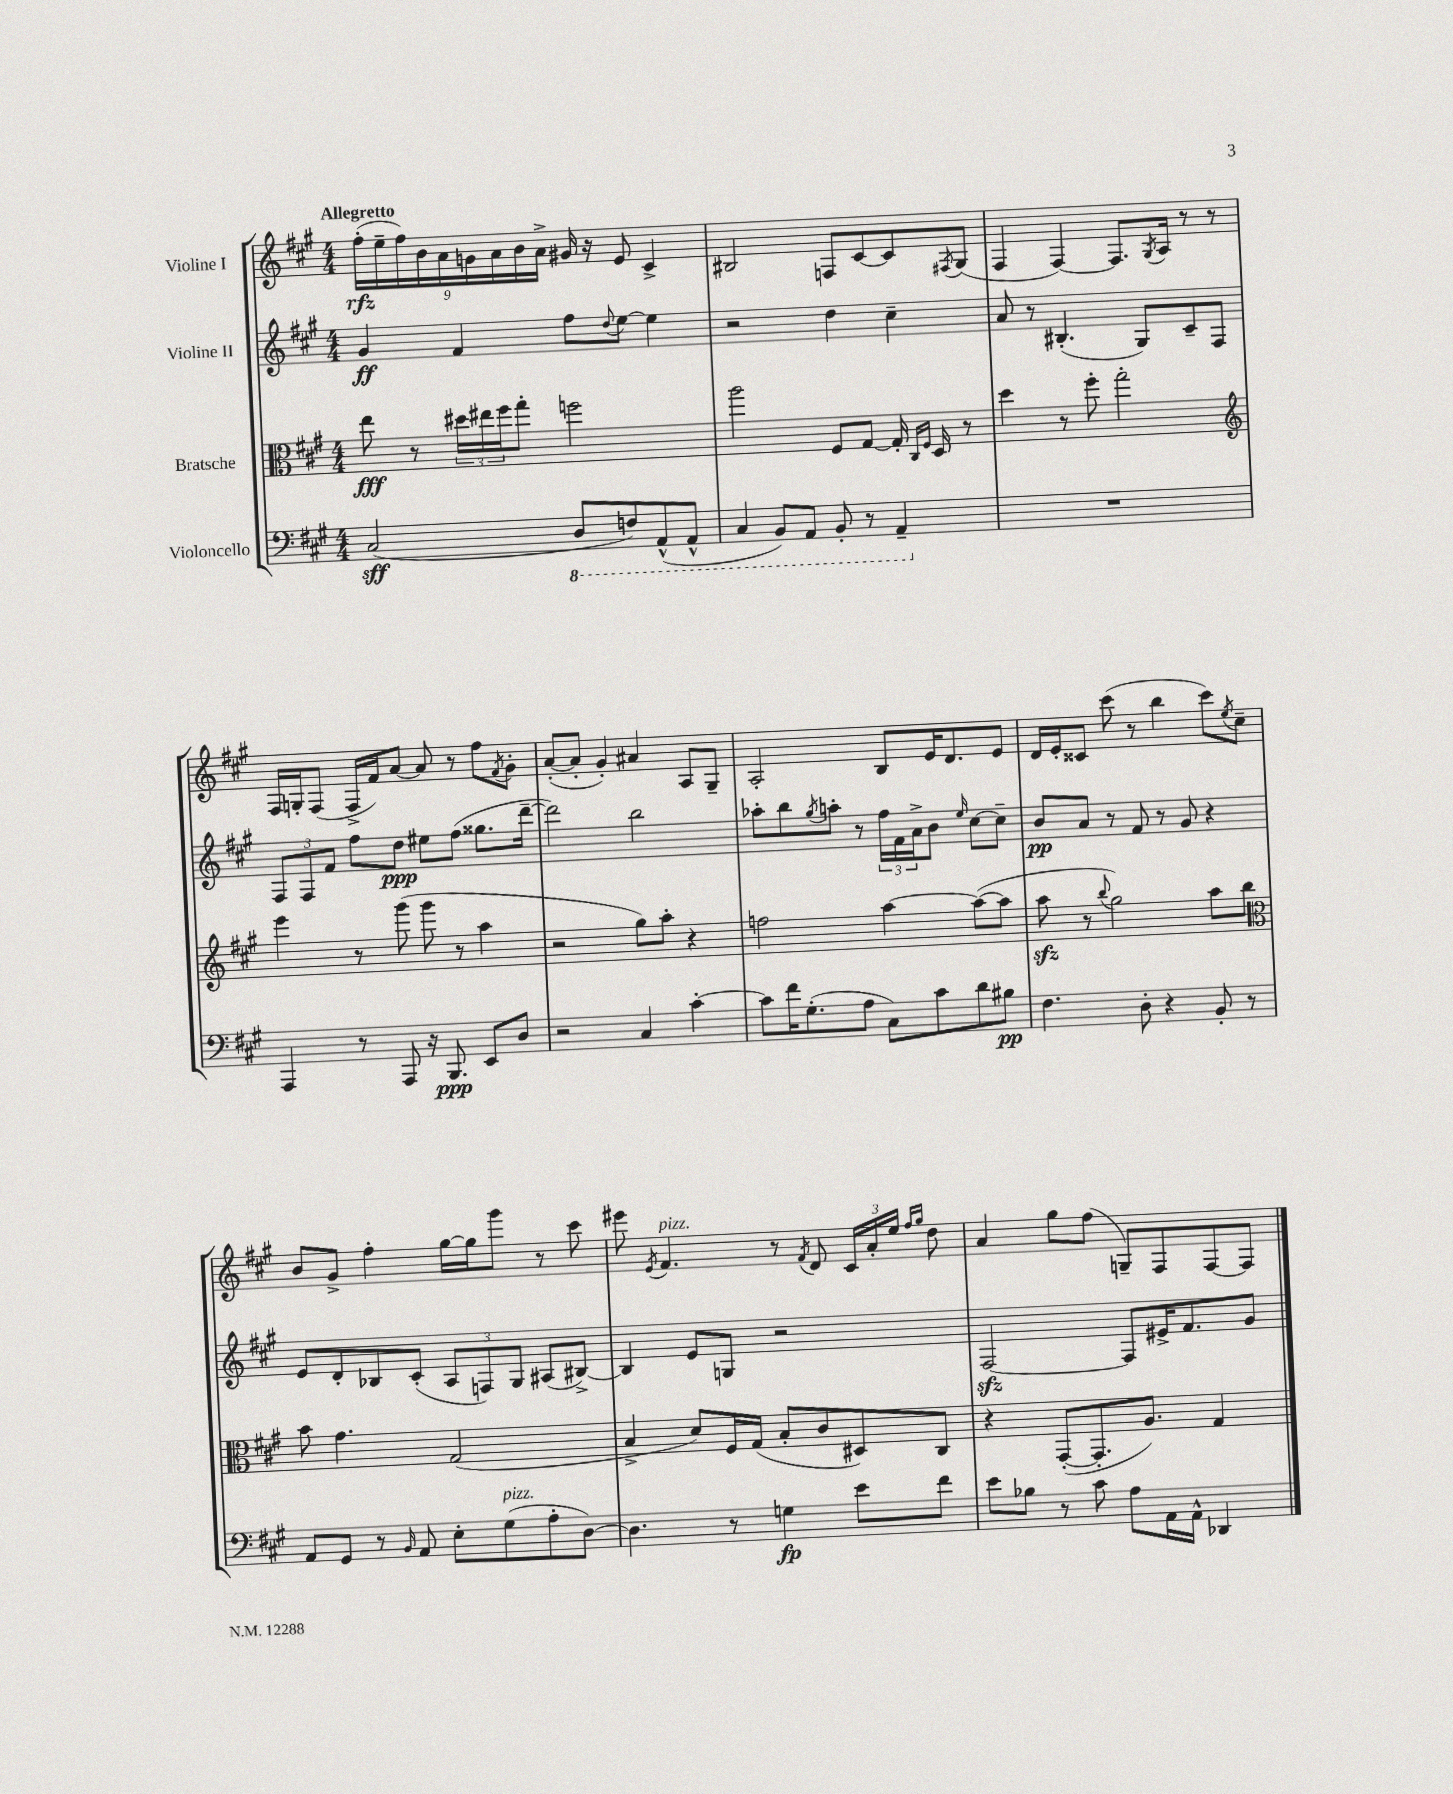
<<
\new StaffGroup <<
\new Staff = "s0" \with { instrumentName = "Violine I" } {
    \clef treble \key a \major \numericTimeSignature \time 4/4 \tempo "Allegretto"
    \tuplet 9/8 { fis''16-.\rfz( e''16-- fis''16) b'16 a'16 g'16 a'16 b'16 a'16-> } gis'16 r16 e'8 cis'4-> |
    bis2 f8 cis'8~ cis'8 \acciaccatura { fis8 } gis8( |
    fis4 fis4~) fis8. \acciaccatura { gis8 } a16 r8 r8 |
    fis16 g16-. fis8( fis16-> fis'16) a'8~ a'8 r8 fis''8 \acciaccatura { fis'8 } gis'8-. |
    a'8~-.( a'8-. gis'4-.) ais'4 a8 gis8-- |
    a2-. b8 e'16 d'8. e'8 |
    d'16 e'16-. cisis'8 cis'''8( r8 b''4 cis'''8) \acciaccatura { e''8 } cis''8-- |
    b'8 gis'8-> fis''4-. gis''16~ gis''16 gis'''8 r8 cis'''8 |
    eis'''8 \acciaccatura { e'8 } fis'4.^\markup { \italic "pizz." } r8 \acciaccatura { fis'8 } d'8 \tuplet 3/2 { cis'16 a'16-. e''16 } \grace { fis''16 gis''16 } d''8 |
    a'4 gis''8 fis''8( g8--) fis8 fis8~ fis8 \bar "|." |
}
\new Staff = "s1" \with { instrumentName = "Violine II" } {
    \clef treble \key a \major \numericTimeSignature \time 4/4
    gis'4\ff fis'4 fis''8 \appoggiatura { d''8 } e''8~ e''4 |
    r2 d''4 cis''4-- |
    a'8 r8 bis4.-.( gis8) cis'8-- fis8 |
    \tuplet 3/2 { fis8 fis8 fis'8 } fis''8 d''8\ppp eis''8 fis''8( gisis''8. d'''16~-- |
    d'''2) b''2 |
    aes''8-. b''8 \acciaccatura { gis''8 } a''8-. r8 \tuplet 3/2 { fis''16 fis'16 a'16-> } b'8 \grace { e''16 } cis''8~ cis''8-- |
    b'8\pp a'8 r8 fis'8 r8 gis'8 r4 |
    e'8 d'8-. bes8 cis'8-.( \tuplet 3/2 { a8 f8) gis8 } ais8( bis8~->) |
    bis4 e'8 g8 r2 |
    fis2~\sfz fis8 eis'16-> fis'8. gis'8 \bar "|." |
}
\new Staff = "s2" \with { instrumentName = "Bratsche" } {
    \clef alto \key a \major \numericTimeSignature \time 4/4
    e''8\fff r8 \tuplet 3/2 { dis''16 eis''16 fis''16 } gis''8-. f''2 |
    a''2 fis8 gis8~ gis16-. \grace { cis16 fis16 } d16 r8 |
    d''4 r8 fis''8-. gis''2-. |
    \clef treble e'''4 r8 gis'''8( gis'''8 r8 a''4 |
    r2 gis''8) a''8-. r4 |
    f''2 a''4~ a''8~( a''8 |
    a''8\sfz r8 \appoggiatura { b''8 } gis''2) a''8 b''8 |
    \clef alto b'8 gis'4. gis2( |
    b4-> d'8) fis16 gis16( b8-. cis'8 dis8) cis8 |
    r4 gis,8~-.( gis,8.-. a8.) gis4 \bar "|." |
}
\new Staff = "s3" \with { instrumentName = "Violoncello" } {
    \clef bass \key a \major \numericTimeSignature \time 4/4
    cis2\sff( \ottava #-1 d,8 f,8) a,,8-^( a,,8-^ |
    cis,4 b,,8) a,,8 b,,8-. r8 a,,4-- \ottava #0 |
    R1 |
    a,,4 r8 a,,8 r16 b,,8.\ppp e,8 d8 |
    r2 cis4 cis'4~-. |
    cis'8 fis'16 gis8.-.( a8 cis8) cis'8 d'8 bis8\pp |
    fis4. d8-. r4 b,8-. r8 |
    a,8 gis,8 r8 \grace { b,16 } a,8 e8-. gis8^\markup { \italic "pizz." }( a8-. d8~) |
    d4. r8 g4\fp e'8 fis'8 |
    e'8 bes8 r8 cis'8 a8 a,16 a,16-^ des,4 \bar "|." |
}
>>
>>
\layout { \context { \Score \remove "Bar_number_engraver" } }
